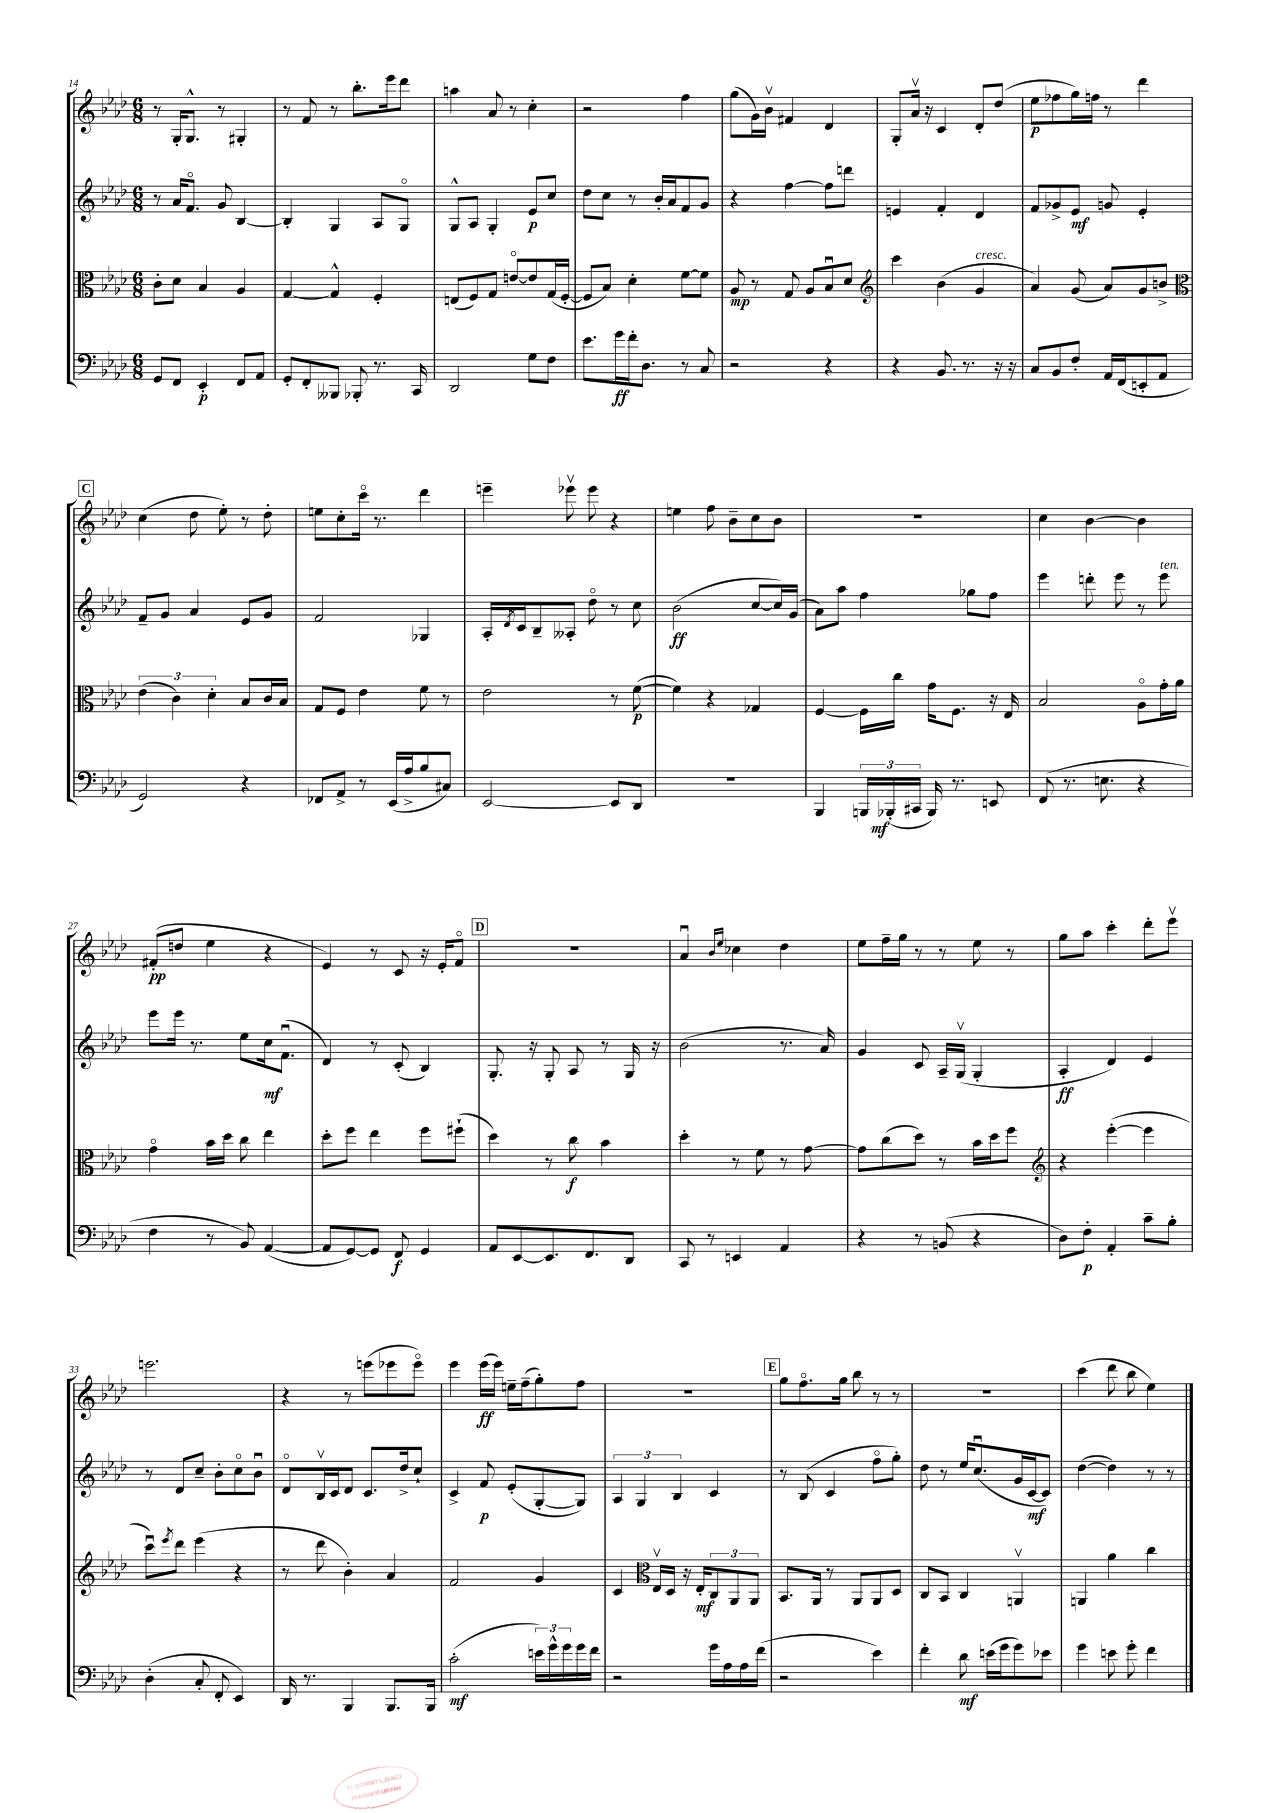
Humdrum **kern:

**kern	**dynam	**kern	**dynam	**kern	**dynam	**kern	**dynam
*part4	*part4	*part3	*part3	*part2	*part2	*part1	*part1
*staff4	*staff4	*staff3	*staff3	*staff2	*staff2	*staff1	*staff1
*clefF4	*	*clefC3	*	*clefG2	*	*clefG2	*
*k[b-e-a-d-]	*	*k[b-e-a-d-]	*	*k[b-e-a-d-]	*	*k[b-e-a-d-]	*
*M6/8	*	*M6/8	*	*M6/8	*	*M6/8	*
=14	=14	=14	=14	=14	=14	=14	=14
8GG/L	.	8c'\L	.	8r	.	8r	.
8FF/J	.	8d-\J	.	16a-/KL	.	16G'/KL	.
.	.	.	.	8.f/J	.	8.G^^/J	.
4EE-'/	p	4B-/	.	.	.	.	.
.	.	.	.	8g/	.	8r	.
8FF/L	.	4A-/	.	[4B-/	.	4G#X'/	.
8AA-/J	.	.	.	.	.	.	.
=15	=15	=15	=15	=15	=15	=15	=15
8GG'/L	.	[4G/	.	4B-'/]	.	8r	.
8FF'/	.	.	.	.	.	8f/	.
8BBB--X/J	.	4G^^/]	.	4G/	.	8r	.
8BBB-X'/	.	.	.	.	.	8.bb-'\L	.
8.r	.	4F'/	.	8A-/L	.	.	.
.	.	.	.	.	.	16eee-\k	.
.	.	.	.	8G/J	.	8ddd-\J	.
16CC/	.	.	.	.	.	.	.
=16	=16	=16	=16	=16	=16	=16	=16
2DD-/	.	(8En/L	.	8G^^/L	.	4aan\	.
.	.	8F/)	.	8A-/J	.	.	.
.	.	8G/J	.	4G'/	.	8a-/	.
.	.	[8en/L	.	.	.	8r	.
8G\L	.	8e/]	.	8e-/L	p	4cc'\	.
8F\J	.	(16G/L	.	8cc/J	.	.	.
.	.	[16F'/JJ	.	.	.	.	.
=17	=17	=17	=17	=17	=17	=17	=17
8.e-\L	.	8F/L]	.	8dd-\L	.	2r	.
.	.	8B-/J)	.	8cc\J	.	.	.
16g\L	ff	.	.	.	.	.	.
16f'\J	.	4d-'\	.	8r	.	.	.
8.D-\J	.	.	.	.	.	.	.
.	.	.	.	16b-'/LL	.	.	.
.	.	.	.	16a-/J	.	.	.
8r	.	[8f\L	.	8f/	.	4ff\	.
8C/	.	8f\J]	.	8g/J	.	.	.
=18	=18	=18	=18	=18	=18	=18	=18
2r	.	8A-/	mp	4r	.	(8gg\L	.
.	.	8r	.	.	.	16g\L)	.
.	.	.	.	.	.	16b-v\JJ	.
.	.	8G/	.	[4ff\	.	4f#X/	.
.	.	8A-/L	.	.	.	.	.
4r	.	8B-u/	.	8ff\L]	.	4d-/	.
.	.	8d-/J	.	8dddn\J	.	.	.
=19	=19	=19	=19	=19	=19	=19	=19
*	*	*clefG2	*	*	*	*	*
4r	.	4ccc\	.	4en/	.	8G'/L	.
.	.	.	.	.	.	16a-v/Jk	.
.	.	.	.	.	.	16r	.
8.BB-/	.	(4b-\	.	4f'/	.	4c/	.
8.r	.	.	.	.	.	.	.
!	!	!LO:TX:a:i:t=cresc.	!	!	!	!	!
.	.	4g/	.	4d-/	.	8d-'/L	.
16r	.	.	.	.	.	(8dd-/J	.
16r	.	.	.	.	.	.	.
=20	=20	=20	=20	=20	=20	=20	=20
8C/L	.	4a-/)	.	8f/L	.	8ee-\L	p
8BB-/	.	.	.	8g-X^/	.	8ff-X\	.
8F'/J	.	(8g/	.	8e-/J	mf	16gg\L)	.
.	.	.	.	.	.	16ffn\JJ	.
16AA-/LL	.	8a-/L)	.	8gn/	.	8r	.
(16FF/J	.	.	.	.	.	.	.
8EEn'/	.	8g/	.	4e-'/	.	4ddd-\	.
8AA-/J	.	8bn^/J	.	.	.	.	.
!!LO:LB:g=z
!!LO:REH:place=s1:t=C
=21	=21	=21	=21	=21	=21	=21	=21
*	*	*clefC3	*	*	*	*	*
2GG/)	.	(6e-\	.	8f~/L	.	(4cc\	.
.	.	.	.	8g/J	.	.	.
.	.	6c\)	.	.	.	.	.
.	.	.	.	4a-/	.	8dd-\	.
.	.	6d-'\	.	.	.	.	.
.	.	.	.	.	.	8ee-'\)	.
4r	.	8B-/L	.	8e-/L	.	8r	.
.	.	16c/L	.	8g/J	.	8dd-'\	.
.	.	16B-/JJ	.	.	.	.	.
=22	=22	=22	=22	=22	=22	=22	=22
8FF-X/L	.	8G/L	.	2f/	.	8een\L	.
8AA-^/J	.	8F/J	.	.	.	8cc'\	.
8r	.	4e-\	.	.	.	16ccc\Jk	.
.	.	.	.	.	.	8.r	.
(16EE-/LL	.	.	.	.	.	.	.
16A-^/J	.	.	.	.	.	.	.
8B-/	.	8f\	.	4G-X/	.	4ddd-\	.
8C#X/J)	.	8r	.	.	.	.	.
=23	=23	=23	=23	=23	=23	=23	=23
[2EE-/	.	2e-\	.	16A-'/LL	.	4eeen~\	.
.	.	.	.	8qd-/	.	.	.
.	.	.	.	16c/J	.	.	.
.	.	.	.	8B-~/	.	.	.
.	.	.	.	8A--X'/J	.	8eee-Xv\	.
.	.	.	.	8dd-\	.	8eee-\	.
8EE-/L]	.	8r	.	8r	.	4r	.
8DD-/J	.	([8f\	p	8cc\	.	.	.
=24	=24	=24	=24	=24	=24	=24	=24
2.r	.	4f\])	.	(2b-\	ff	4een\	.
.	.	4r	.	.	.	8ff\	.
.	.	.	.	.	.	8b-~\L	.
.	.	4G-X/	.	[8cc/L	.	8cc\	.
.	.	.	.	16cc/L])	.	8b-\J	.
.	.	.	.	(16g/JJ	.	.	.
=25	=25	=25	=25	=25	=25	=25	=25
4BBB-/	.	[4F/	.	8a-\L)	.	2.r	.
.	.	.	.	8aa-\J	.	.	.
24BBBn/LL	.	16F\LL]	.	4ff\	.	.	.
(24BBB-X'/	mf	.	.	.	.	.	.
.	.	16cc\JJ	.	.	.	.	.
24CC#X/JJ	.	.	.	.	.	.	.
16BBB-/)	.	16g\KL	.	.	.	.	.
8.r	.	8.F\J	.	.	.	.	.
.	.	.	.	8gg-X\L	.	.	.
8EEn/	.	16r	.	8ff\J	.	.	.
.	.	16E-/	.	.	.	.	.
=26	=26	=26	=26	=26	=26	=26	=26
(8FF/	.	2B-/	.	4eee-\	.	4cc\	.
8.r	.	.	.	.	.	.	.
.	.	.	.	8dddn'\	.	[4b-\	.
8.En\	.	.	.	.	.	.	.
.	.	.	.	8eee-\	.	.	.
4r	.	8A-\L	.	8r	.	4b-\]	.
!	!	!	!	!LO:TX:a:i:t=ten.	!	!	!
.	.	16g'\L	.	8eee-\	.	.	.
.	.	16a-\JJ	.	.	.	.	.
!!LO:LB:g=z
=27	=27	=27	=27	=27	=27	=27	=27
4F\	.	4g\	.	8eee-\L	.	(8f#X'/L	pp
.	.	.	.	16eee-\Jk	.	8ddn/J	.
.	.	.	.	8.r	.	.	.
8r	.	16b-\LL	.	.	.	4ee-\	.
.	.	16dd-\JJ	.	.	.	.	.
8BB-/)	.	8cc\	.	8ee-\L	.	.	.
([4AA-/	.	4ee-\	.	16cc\k	mf	4r	.
.	.	.	.	(8.fu\J	.	.	.
=28	=28	=28	=28	=28	=28	=28	=28
8AA-/L]	.	8dd-'\L	.	4d-/)	.	4e-/)	.
[8GG/)	.	8ff\J	.	.	.	.	.
8GG/J]	.	4ee-\	.	8r	.	8r	.
8FF/	f	.	.	(8c'/	.	8c/	.
4GG/	.	8ff\L	.	4B-/)	.	16r	.
.	.	.	.	.	.	16e-'/KL	.
.	.	(8ff#X`\J	.	.	.	8f/J	.
!!LO:REH:place=s1:t=D
=29	=29	=29	=29	=29	=29	=29	=29
8AA-/L	.	4dd-\)	.	8.G'/	.	2.r	.
[8EE-/	.	.	.	.	.	.	.
.	.	.	.	16r	.	.	.
8.EE-/]	.	8r	.	8G'/	.	.	.
.	.	8cc\	f	8A-/	.	.	.
8.FF/	.	.	.	.	.	.	.
.	.	4b-\	.	8r	.	.	.
8DD-/J	.	.	.	16G/	.	.	.
.	.	.	.	16r	.	.	.
=30	=30	=30	=30	=30	=30	=30	=30
8CC/	.	4dd-'\	.	(2b-\	.	4a-u/	.
8r	.	.	.	.	.	.	.
.	.	.	.	.	.	16qqb-/LL	.
.	.	.	.	.	.	16qqee-/JJ	.
4EEn/	.	8r	.	.	.	4cc-X\	.
.	.	8f\	.	.	.	.	.
4AA-/	.	8r	.	8.r	.	4dd-\	.
.	.	[8g\	.	.	.	.	.
.	.	.	.	16a-/)	.	.	.
=31	=31	=31	=31	=31	=31	=31	=31
4r	.	8g\L]	.	4g/	.	8ee-\L	.
.	.	(8cc\	.	.	.	16ff~\L	.
.	.	.	.	.	.	16gg\JJ	.
8r	.	8dd-\J)	.	8c/	.	8r	.
(8BBn/	.	8r	.	16A-~/LL	.	8r	.
.	.	.	.	(16Gv/JJ	.	.	.
4r	.	16b-\LL	.	4G'/	.	8ee-\	.
.	.	16dd-\J	.	.	.	.	.
.	.	8ff\J	.	.	.	8r	.
=32	=32	=32	=32	=32	=32	=32	=32
*	*	*clefG2	*	*	*	*	*
8D-\L)	.	4r	.	4A-'/	ff	8gg\L	.
8F'\J	p	.	.	.	.	8aa-\J	.
4AA-'/	.	([4eee-'\	.	4d-/)	.	4ccc'\	.
8c~\L	.	4eee-\]	.	4e-/	.	8ddd-'\L	.
8B-'\J	.	.	.	.	.	8eee-v\J	.
!!LO:LB:g=z
=33	=33	=33	=33	=33	=33	=33	=33
(4D-'\	.	8cccu\L)	.	8r	.	2.eeen\	.
.	.	8qeee-/	.	.	.	.	.
.	.	8ddd-\J	.	8d-/L	.	.	.
8C'/	.	(4eee-\	.	8cc~/J	.	.	.
8FF'/	.	.	.	8b-'\L	.	.	.
4EE-/)	.	4r	.	8cc\	.	.	.
.	.	.	.	8b-u\J	.	.	.
=34	=34	=34	=34	=34	=34	=34	=34
16DD-/	.	8r	.	8d-/L	.	4r	.
8.r	.	.	.	.	.	.	.
.	.	8ddd-\	.	16B-v/L	.	.	.
.	.	.	.	16c/J	.	.	.
4BBB-/	.	4b-'\)	.	8d-/J	.	8r	.
.	.	.	.	8.c/L	.	(8eeen\L	.
8.BBB-/L	.	4a-/	.	.	.	8eee-X\	.
.	.	.	.	16dd-^/k	.	.	.
.	.	.	.	8cc`/J	.	8eee-\J)	.
16BBB-/Jk	.	.	.	.	.	.	.
=35	=35	=35	=35	=35	=35	=35	=35
(2c'\	mf	2f/	.	4c^/	.	4eee-\	.
.	.	.	.	8f/	p	(16eee-\LL	ff
.	.	.	.	.	.	16eee-\JJ)	.
.	.	.	.	(8e-'/L	.	16een~\LL	.
.	.	.	.	.	.	(16ff~\J	.
24en\LL)	.	4g/	.	[8G'/	.	8gg'\)	.
24g^^\	.	.	.	.	.	.	.
24g\	.	.	.	.	.	.	.
16g\	.	.	.	8G/J])	.	8ff\J	.
16f\JJ	.	.	.	.	.	.	.
=36	=36	=36	=36	=36	=36	=36	=36
2r	.	4c/	.	6A-/	.	2.r	.
.	.	.	.	6G/	.	.	.
*	*	*clefC3	*	*	*	*	*
.	.	16E-v/LL	.	.	.	.	.
.	.	16D-/JJ	.	.	.	.	.
.	.	.	.	6B-/	.	.	.
.	.	16r	.	.	.	.	.
.	.	16E-'/KL	mf	.	.	.	.
16g\LL	.	12C/	.	4c/	.	.	.
16A-\	.	.	.	.	.	.	.
.	.	12AA-/	.	.	.	.	.
16A-\	.	.	.	.	.	.	.
.	.	12AA-/J	.	.	.	.	.
(16f\JJ	.	.	.	.	.	.	.
!!LO:REH:place=s1:t=E
=37	=37	=37	=37	=37	=37	=37	=37
2r	.	8.BB-/L	.	8r	.	8gg\L	.
.	.	.	.	(8B-/	.	8.ff\	.
.	.	16AA-/Jk	.	.	.	.	.
.	.	8r	.	4c/	.	.	.
.	.	.	.	.	.	16gg\Jk	.
.	.	8AA-/L	.	.	.	8bb-\	.
4e-\)	.	8AA-/	.	8ff\L	.	8r	.
.	.	8D-/J	.	8gg'\J)	.	8r	.
=38	=38	=38	=38	=38	=38	=38	=38
4f'\	.	8C/L	.	8dd-\	.	2.r	.
.	.	8BB-/J	.	8r	.	.	.
8d-\	mf	4C/	.	16ee-/KL	.	.	.
.	.	.	.	(8.ccu/	.	.	.
(16en\LL	.	.	.	.	.	.	.
16g\J	.	.	.	.	.	.	.
8g\)	.	4AAnv/	.	16g/L	.	.	.
.	.	.	.	[16c/J	mf	.	.
8e-X\J	.	.	.	8c/J])	.	.	.
=39	=39	=39	=39	=39	=39	=39	=39
4g\	.	4AAn/	.	([4dd-\	.	(4ccc\	.
8en\	.	4a-\	.	4dd-\])	.	8ddd-\	.
8g'\	.	.	.	.	.	8bb-\	.
4f\	.	4cc\	.	8r	.	4ee-\)	.
.	.	.	.	8r	.	.	.
==	==	==	==	==	==	==	==
*-	*-	*-	*-	*-	*-	*-	*-
